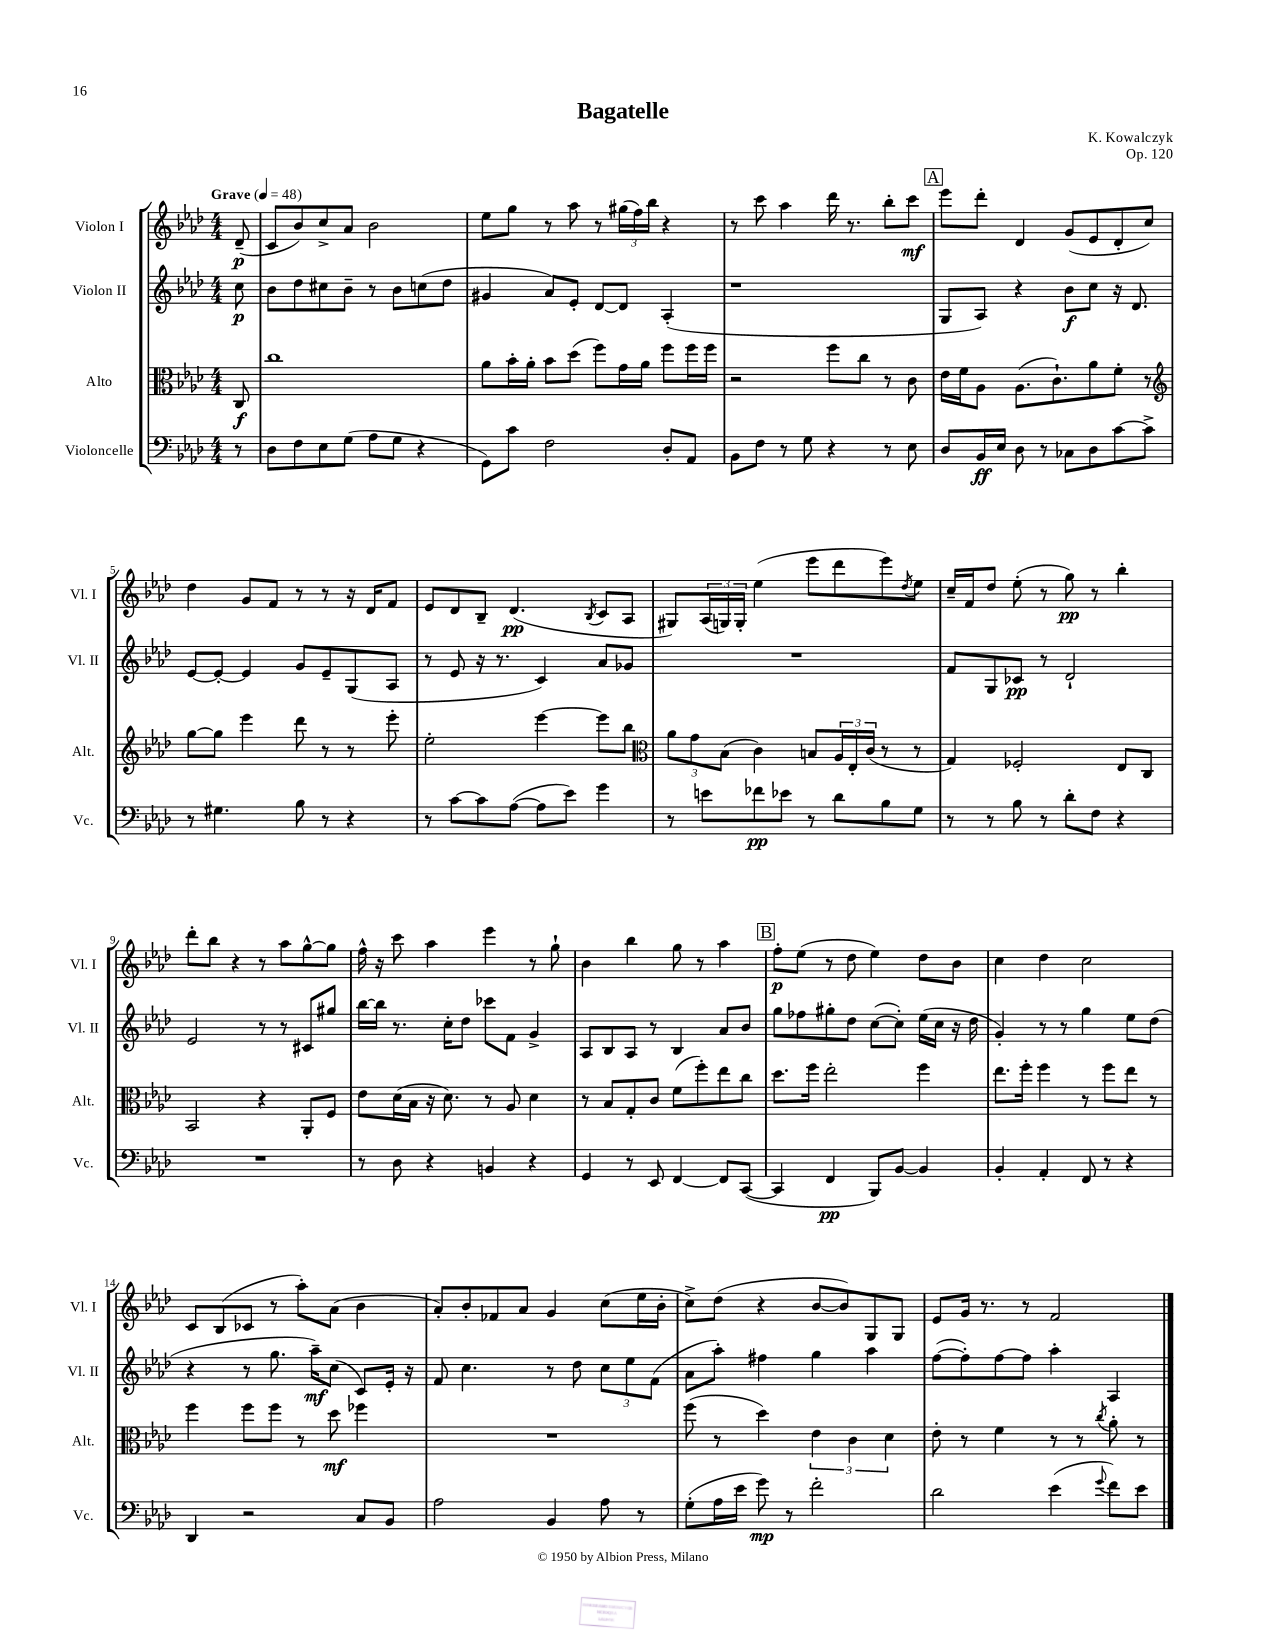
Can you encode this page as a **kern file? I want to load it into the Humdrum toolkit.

**kern	**dynam	**kern	**dynam	**kern	**dynam	**kern	**dynam
*part4	*part4	*part3	*part3	*part2	*part2	*part1	*part1
*staff4	*staff4	*staff3	*staff3	*staff2	*staff2	*staff1	*staff1
*I"Violoncelle	*	*I"Alto	*	*I"Violon II	*	*I"Violon I	*
*I'Vc.	*	*I'Alt.	*	*I'Vl. II	*	*I'Vl. I	*
*clefF4	*	*clefC3	*	*clefG2	*	*clefG2	*
*k[b-e-a-d-]	*	*k[b-e-a-d-]	*	*k[b-e-a-d-]	*	*k[b-e-a-d-]	*
*M4/4	*	*M4/4	*	*M4/4	*	*M4/4	*
*MM48	*	*MM48	*	*MM48	*	*MM48	*
=	=	=	=	=	=	=	=
!	!	!	!	!	!	!LO:TX:a:B:t=Grave	!
8r	.	8C/	f	8cc\	p	(8d-~/	p
=1	=1	=1	=1	=1	=1	=1	=1
8D-\L	.	1cc	.	8b-\L	.	8c/L	.
8F\	.	.	.	8dd-\	.	8b-/)	.
8E-\	.	.	.	8cc#X\	.	8cc^/	.
(8G\J	.	.	.	8b-~\J	.	8a-/J	.
8A-\L	.	.	.	8r	.	2b-\	.
8G\J	.	.	.	8b-\L	.	.	.
4r	.	.	.	(8ccn\	.	.	.
.	.	.	.	8dd-\J	.	.	.
=2	=2	=2	=2	=2	=2	=2	=2
8GG\L)	.	8a-\L	.	4g#X/	.	8ee-\L	.
8c\J	.	16b-'\L	.	.	.	8gg\J	.
.	.	16a-'\JJ	.	.	.	.	.
2F\	.	8b-\L	.	8a-/L)	.	8r	.
.	.	(8dd-\J	.	8e-'/J	.	8aa-\	.
.	.	8ff\L)	.	[8d-/L	.	8r	.
.	.	16g\L	.	8d-/J]	.	(24gg#X\LL	.
.	.	.	.	.	.	24ff\)	.
.	.	16a-\JJ	.	.	.	.	.
.	.	.	.	.	.	24bb-\JJ	.
8D-'/L	.	8ff\L	.	(4A-'/	.	4r	.
8AA-/J	.	16ff\L	.	.	.	.	.
.	.	16ff\JJ	.	.	.	.	.
=3	=3	=3	=3	=3	=3	=3	=3
8BB-\L	.	2r	.	1r	.	8r	.
8F\J	.	.	.	.	.	8ccc\	.
8r	.	.	.	.	.	4aa-\	.
8G\	.	.	.	.	.	.	.
4r	.	8ff\L	.	.	.	16ddd-\	.
.	.	.	.	.	.	8.r	.
.	.	8cc\J	.	.	.	.	.
8r	.	8r	.	.	.	8bb-'\L	.
8E-\	.	8c\	.	.	.	8ccc\J	mf
!!LO:REH:place=s1:t=A
=4	=4	=4	=4	=4	=4	=4	=4
8D-/L	.	16e-\LL	.	8G/L	.	8eee-\L	.
.	.	16f\J	.	.	.	.	.
16BB-/L	ff	8A-\J	.	8A-/J)	.	8ddd-'\J	.
16E-/JJ	.	.	.	.	.	.	.
8D-\	.	(8.A-\L	.	4r	.	4d-/	.
8r	.	.	.	.	.	.	.
.	.	8.c`\)	.	.	.	.	.
8C-X\L	.	.	.	8b-\L	f	(8g/L	.
8D-\	.	8a-\	.	8cc\J	.	8e-/	.
[8c\	.	8f'\J	.	16r	.	8d-'/	.
.	.	.	.	8.d-/	.	.	.
8c^\J]	.	8r	.	.	.	8cc/J)	.
!!LO:LB:g=z
=5	=5	=5	=5	=5	=5	=5	=5
*	*	*clefG2	*	*	*	*	*
8r	.	[8gg\L	.	[8e-/L	.	4dd-\	.
4.G#X\	.	8gg\J]	.	8e-'/J_	.	.	.
.	.	4eee-\	.	4e-/]	.	8g/L	.
.	.	.	.	.	.	8f/J	.
8B-\	.	8ddd-\	.	8g/L	.	8r	.
8r	.	8r	.	8e-~/	.	8r	.
4r	.	8r	.	(8G/	.	16r	.
.	.	.	.	.	.	16d-/KL	.
.	.	8eee-'\	.	8A-/J	.	8f/J	.
=6	=6	=6	=6	=6	=6	=6	=6
8r	.	2ee-'\	.	8r	.	8e-/L	.
[8c\L	.	.	.	8e-/	.	8d-/	.
8c\]	.	.	.	16r	.	8B-~/J	.
.	.	.	.	8.r	.	.	.
([8A-\J	.	.	.	.	.	(4.d-/	pp
8A-\L]	.	[4eee-\	.	4c/)	.	.	.
8e-\J)	.	.	.	.	.	.	.
.	.	.	.	.	.	8qB-/	.
4g\	.	8eee-\L]	.	8a-/L	.	8c/L	.
.	.	8bb-\J	.	8g-X/J	.	8A-/J	.
=7	=7	=7	=7	=7	=7	=7	=7
*	*	*clefC3	*	*	*	*	*
8r	.	12a-\L	.	1r	.	8G#X/L)	.
.	.	12g\	.	.	.	.	.
8en\L	.	.	.	.	.	(24A-/L	.
.	.	(12B-\J	.	.	.	24Gn/)	.
.	.	.	.	.	.	24G'/JJ	.
8f-X\	pp	4c\)	.	.	.	(4ee-\	.
8e-X\J	.	.	.	.	.	.	.
8r	.	8Bn/L	.	.	.	8eee-\L	.
8d-\L	.	24A-/L	.	.	.	8ddd-\	.
.	.	24E-'/	.	.	.	.	.
.	.	(24c/JJ	.	.	.	.	.
8B-\	.	8r	.	.	.	8eee-\)	.
.	.	.	.	.	.	8qdd-/	.
8G\J	.	8r	.	.	.	8ee-\J	.
=8	=8	=8	=8	=8	=8	=8	=8
8r	.	4G/)	.	8f/L	.	16cc~/LL	.
.	.	.	.	.	.	16f/J	.
8r	.	.	.	8G/	.	8dd-/J	.
8B-\	.	2F-X'/	.	8c-X/J	pp	(8ee-'\	.
8r	.	.	.	8r	.	8r	.
8d-'\L	.	.	.	2d-`/	.	8gg\)	pp
8F\J	.	.	.	.	.	8r	.
4r	.	8E-/L	.	.	.	4bb-'\	.
.	.	8C/J	.	.	.	.	.
!!LO:LB:g=z
=9	=9	=9	=9	=9	=9	=9	=9
1r	.	2BB-/	.	2e-/	.	8ddd-'\L	.
.	.	.	.	.	.	8bb-\J	.
.	.	.	.	.	.	4r	.
.	.	4r	.	8r	.	8r	.
.	.	.	.	8r	.	8aa-\L	.
.	.	8AA-'/L	.	8c#X/L	.	[8gg^^\	.
.	.	8F/J	.	8gg#X/J	.	8gg\J]	.
=10	=10	=10	=10	=10	=10	=10	=10
8r	.	8e-\L	.	[16bb-\LL	.	16ff^^\	.
.	.	.	.	16bb-\JJ]	.	16r	.
8D-\	.	(16d-\L	.	8.r	.	8ccc\	.
.	.	16B-\JJ	.	.	.	.	.
4r	.	16r	.	.	.	4aa-\	.
.	.	8.d-\)	.	16cc'\KL	.	.	.
.	.	.	.	8dd-\J	.	.	.
4BBn/	.	8r	.	8ccc-X\L	.	4eee-\	.
.	.	8A-/	.	8f\J	.	.	.
4r	.	4d-\	.	4g^/	.	8r	.
.	.	.	.	.	.	8gg`\	.
=11	=11	=11	=11	=11	=11	=11	=11
4GG/	.	8r	.	8A-/L	.	4b-\	.
.	.	8B-/L	.	8B-/	.	.	.
8r	.	8G'/	.	8A-/J	.	4bb-\	.
8EE-/	.	8c/J	.	8r	.	.	.
[4FF/	.	(8f\L	.	4B-/	.	8gg\	.
.	.	8ff'\)	.	.	.	8r	.
8FF/L]	.	8ee-\	.	8a-/L	.	4aa-\	.
([8CC/J	.	8cc\J	.	8b-/J	.	.	.
!!LO:REH:place=s1:t=B
=12	=12	=12	=12	=12	=12	=12	=12
4CC/]	.	8.dd-\L	.	8gg\L	.	8ff'\L	p
.	.	.	.	8ff-X\	.	(8ee-\J	.
.	.	16ff\Jk	.	.	.	.	.
4FF/	pp	2ee-'\	.	8gg#X'\	.	8r	.
.	.	.	.	8dd-\J	.	8dd-\	.
8BBB-/L)	.	.	.	([8cc\L	.	4ee-\)	.
[8BB-/J	.	.	.	8cc'\J])	.	.	.
4BB-/]	.	4ff\	.	(16ee-\LL	.	8dd-\L	.
.	.	.	.	16cc\JJ	.	.	.
.	.	.	.	16r	.	8b-\J	.
.	.	.	.	16dd-\	.	.	.
=13	=13	=13	=13	=13	=13	=13	=13
4BB-'/	.	8.ee-\L	.	4g'/)	.	4cc\	.
.	.	16ff'\Jk	.	.	.	.	.
4AA-'/	.	4ff\	.	8r	.	4dd-\	.
.	.	.	.	8r	.	.	.
8FF/	.	8r	.	4gg\	.	2cc\	.
8r	.	8ff\L	.	.	.	.	.
4r	.	8ee-\J	.	8ee-\L	.	.	.
.	.	8r	.	(8dd-\J	.	.	.
!!LO:LB:g=z
=14	=14	=14	=14	=14	=14	=14	=14
4DD-/	.	4ff\	.	4r	.	8c/L	.
.	.	.	.	.	.	(8B-/	.
2r	.	8ff\L	.	8r	.	8c-X/J	.
.	.	8ff\J	.	8.gg\	.	8r	.
.	.	8r	.	.	.	8aa-'\L)	.
.	.	.	.	16aa-~\KL)	mf	.	.
.	.	8dd-\	mf	(8cc\J	.	(8a-\J	.
8C/L	.	4ff-X\	.	8c/L)	.	4b-\	.
8BB-/J	.	.	.	16e-'/Jk	.	.	.
.	.	.	.	16r	.	.	.
=15	=15	=15	=15	=15	=15	=15	=15
2A-\	.	1r	.	8f/	.	8a-'/L)	.
.	.	.	.	4.cc\	.	8b-'/	.
.	.	.	.	.	.	8f-X/	.
.	.	.	.	.	.	8a-/J	.
4BB-/	.	.	.	8r	.	4g/	.
.	.	.	.	8dd-\	.	.	.
8A-\	.	.	.	12cc\L	.	(8cc\L	.
.	.	.	.	12ee-\	.	.	.
8r	.	.	.	.	.	16ee-\L	.
.	.	.	.	(12f\J	.	.	.
.	.	.	.	.	.	16b-'\JJ	.
=16	=16	=16	=16	=16	=16	=16	=16
(8G'\L	.	(8ff\	.	8a-\L	.	8cc^\L)	.
16A-\L	.	8r	.	8aa-'\J)	.	(8dd-\J	.
16e-\JJ	.	.	.	.	.	.	.
8g\)	mp	4dd-\)	.	4ff#X\	.	4r	.
8r	.	.	.	.	.	.	.
2f'\	.	6e-\	.	4gg\	.	[8b-/L	.
.	.	.	.	.	.	8b-/])	.
.	.	6c\	.	.	.	.	.
.	.	.	.	4aa-\	.	8G/	.
.	.	6d-\	.	.	.	.	.
.	.	.	.	.	.	8G/J	.
=17	=17	=17	=17	=17	=17	=17	=17
2d-\	.	8e-'\	.	([8ff\L	.	8e-/L	.
.	.	8r	.	8ff'\])	.	16g/Jk	.
.	.	.	.	.	.	8.r	.
.	.	4f\	.	[8ff\	.	.	.
.	.	.	.	8ff\J]	.	8r	.
(4e-\	.	8r	.	4aa-'\	.	2f/	.
.	.	8r	.	.	.	.	.
8qqg/	.	8qcc/	.	.	.	.	.
8f\L)	.	8a-'\	.	4A-/	.	.	.
8e-\J	.	8r	.	.	.	.	.
==	==	==	==	==	==	==	==
*-	*-	*-	*-	*-	*-	*-	*-
